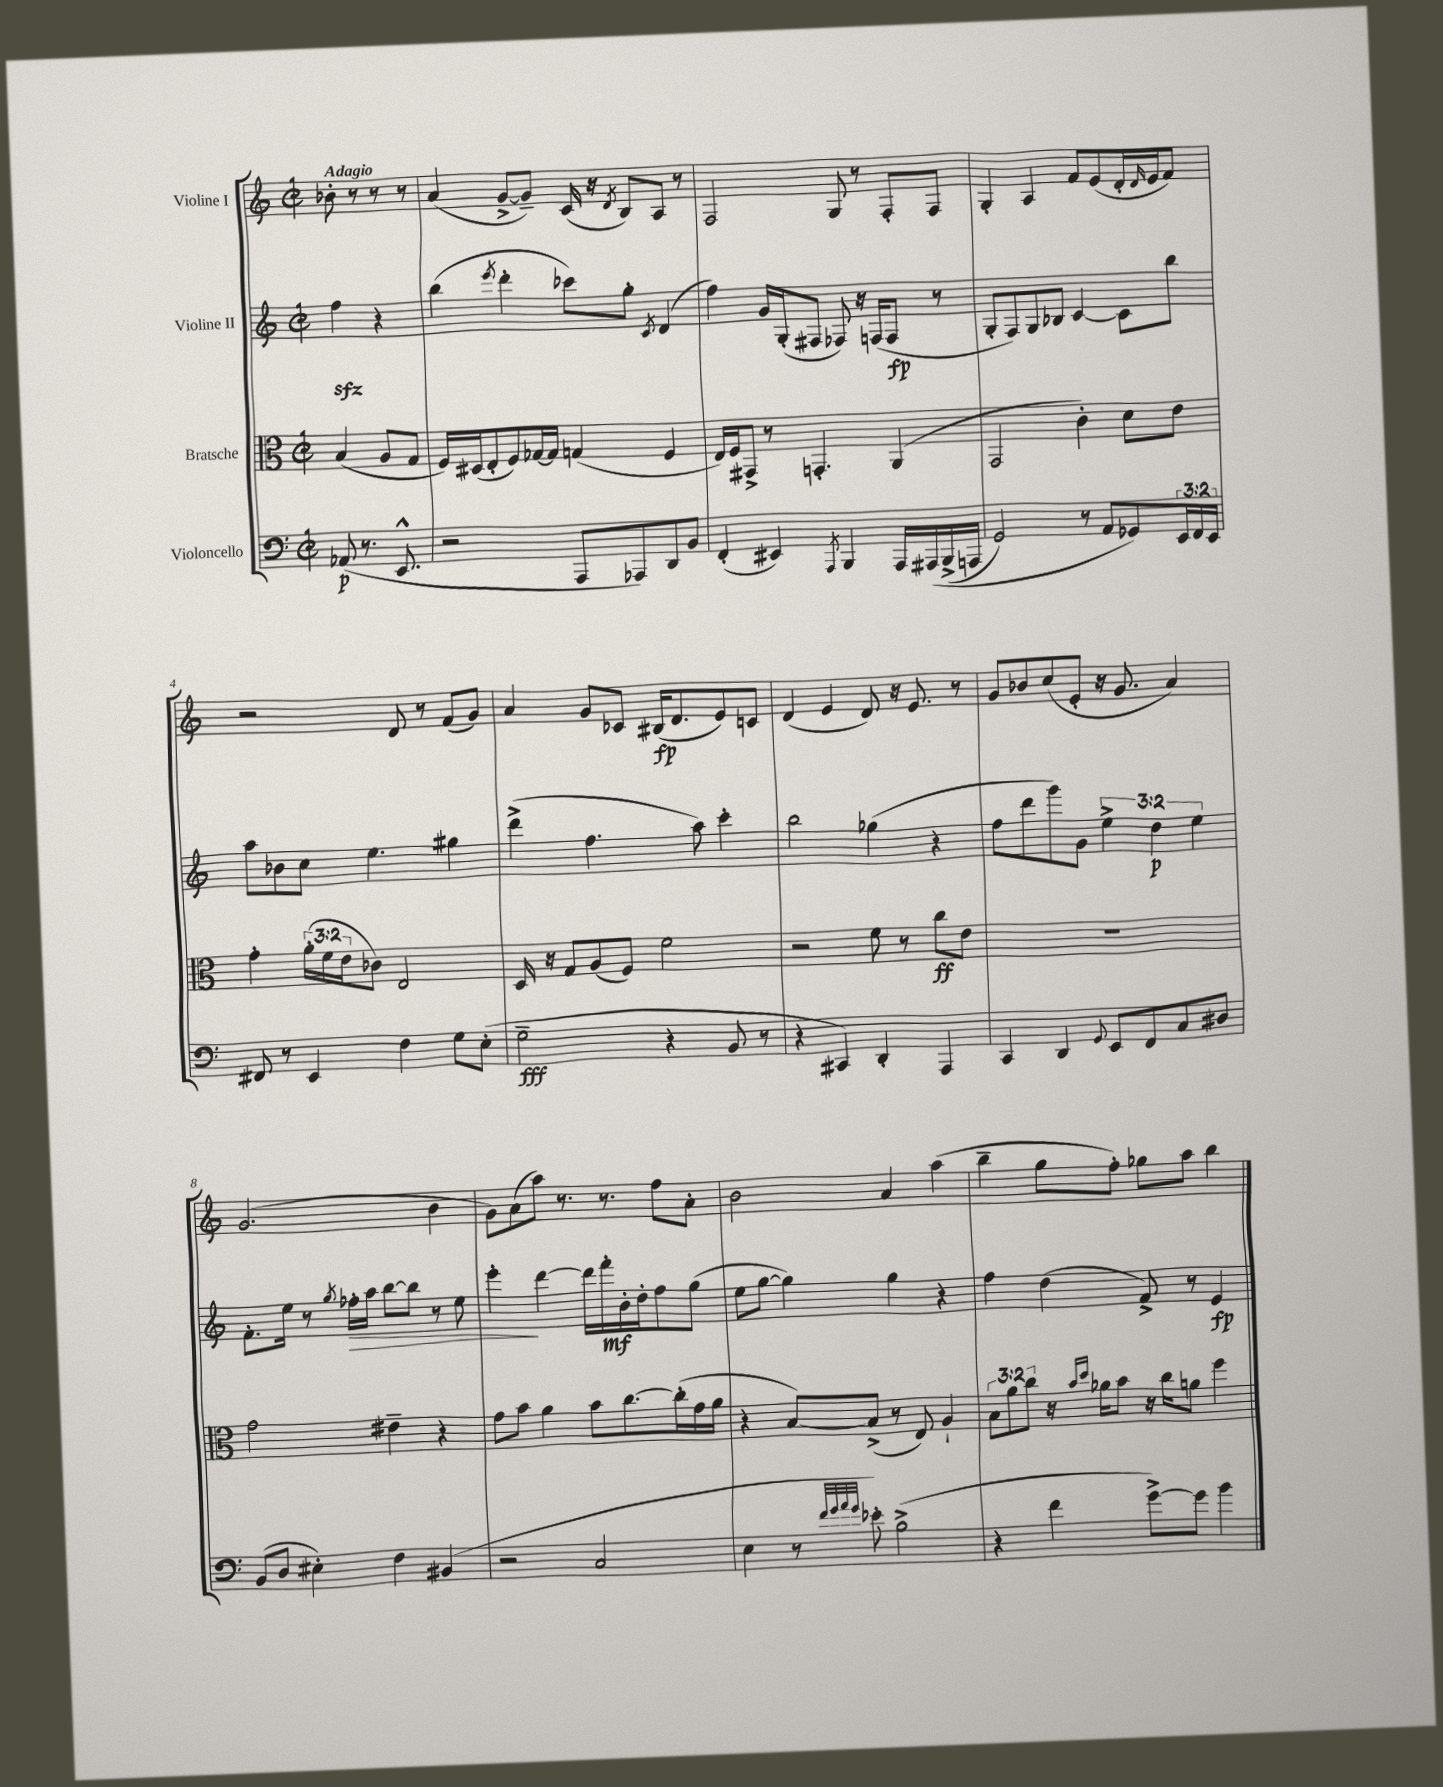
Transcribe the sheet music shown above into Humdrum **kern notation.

**kern	**dynam	**kern	**dynam	**kern	**dynam	**kern	**dynam
*part4	*part4	*part3	*part3	*part2	*part2	*part1	*part1
*staff4	*staff4	*staff3	*staff3	*staff2	*staff2	*staff1	*staff1
*I"Violoncello	*	*I"Bratsche	*	*I"Violine II	*	*I"Violine I	*
*clefF4	*	*clefC3	*	*clefG2	*	*clefG2	*
*k[]	*	*k[]	*	*k[]	*	*k[]	*
*M2/2	*	*M2/2	*	*M2/2	*	*M2/2	*
*met(c|)	*	*met(c|)	*	*met(c|)	*	*met(c|)	*
=	=	=	=	=	=	=	=
!	!	!	!	!	!	!LO:TX:a:B:t=Adagio	!
(8AA-X/	p	(4B/	.	4ffzz\	.	8b-X'\	.
8.r	.	.	.	.	.	8r	.
.	.	8A/L	.	4r	.	8r	.
8.EE^^/	.	.	.	.	.	.	.
.	.	8G/J	.	.	.	8r	.
=1	=1	=1	=1	=1	=1	=1	=1
2r	.	16F/LL)	.	(4bb\	.	(4a/	.
.	.	(16D#X/J	.	.	.	.	.
.	.	8E'/	.	.	.	.	.
.	.	.	.	8qeee/	.	.	.
.	.	8F/)	.	4ddd'\	.	[8g^/L	.
.	.	[16G-X/L	.	.	.	8g~/J])	.
.	.	16G-/JJ]	.	.	.	.	.
8AAA/L	.	(4Gn/	.	8ccc-X\L)	.	(16c/	.
.	.	.	.	.	.	16r	.
.	.	.	.	.	.	8qd/	.
8AAA-X/)	.	.	.	8gg'\J	.	8B/L)	.
.	.	.	.	8qc/	.	.	.
8DD/	.	4F/	.	(4d/	.	8A/J	.
8BB/J	.	.	.	.	.	8r	.
=2	=2	=2	=2	=2	=2	=2	=2
(4FF'/	.	16E/LL)	.	4ff\)	.	2F/	.
.	.	16F/J	.	.	.	.	.
.	.	8GG#X^/J	.	.	.	.	.
4EE#X/)	.	8r	.	16g/LL	.	.	.
.	.	.	.	(16G'/J	.	.	.
.	.	4.GGn'/	.	8F#X/J	.	.	.
8qAAA/	.	.	.	.	.	.	.
4BBB/	.	.	.	8F-X/)	.	8G/	.
.	.	.	.	16r	.	8r	.
.	.	.	.	(16Fn/KL	.	.	.
16AAA/LL	.	(4AA/	.	8F/J	fp	8F'/L	.
(16AAA#X/	.	.	.	.	.	.	.
(16BBB^/	.	.	.	8r	.	8F/J	.
16AAAn/JJ	.	.	.	.	.	.	.
=3	=3	=3	=3	=3	=3	=3	=3
2GG/)	.	2GG/	.	8G'/L	.	4G'/	.
.	.	.	.	8F/)	.	.	.
.	.	.	.	8G/	.	4A/	.
.	.	.	.	8B-X/J	.	.	.
8r	.	4c'\)	.	[4c/	.	8f/L	.
8AA/L	.	.	.	.	.	(8e/	.
8GG-X/)	.	8d\L	.	8c\L]	.	16d'/L	.
.	.	.	.	.	.	16qqd/	.
.	.	.	.	.	.	16e/J	.
24EE/L	.	8e\J	.	8bb\J	.	8f/J)	.
24FF/	.	.	.	.	.	.	.
24EE/JJ	.	.	.	.	.	.	.
!!LO:LB:g=z
=4	=4	=4	=4	=4	=4	=4	=4
8FF#X/	.	4g'\	.	8aa\L	.	2r	.
8r	.	.	.	8b-X\	.	.	.
4EE/	.	(24a'\LL	.	8cc\J	.	.	.
.	.	24f\	.	.	.	.	.
.	.	24e\J	.	.	.	.	.
.	.	8c-X\J)	.	4.ee\	.	.	.
4F\	.	2E/	.	.	.	8d/	.
.	.	.	.	.	.	8r	.
8G\L	.	.	.	4gg#X\	.	(8f/L	.
(8E'\J	.	.	.	.	.	8g/J)	.
=5	=5	=5	=5	=5	=5	=5	=5
2G~\	fff	16D/	.	(4ddd^\	.	4a/	.
.	.	16r	.	.	.	.	.
.	.	8G/L	.	.	.	.	.
.	.	(8A/	.	4.ff\	.	8g/L	.
.	.	8F/J)	.	.	.	8c-X/J	.
4r	.	2f\	.	.	.	(16B#X/KL	fp
.	.	.	.	.	.	8.d/	.
.	.	.	.	8aa\)	.	.	.
8BB/	.	.	.	4ccc'\	.	8e/)	.
8r	.	.	.	.	.	8cn/J	.
=6	=6	=6	=6	=6	=6	=6	=6
4r	.	2r	.	2bb\	.	(4d/	.
4CC#X/)	.	.	.	.	.	4e/	.
4DD'/	.	8f\	.	(4gg-X\	.	8d/)	.
.	.	8r	.	.	.	16r	.
.	.	.	.	.	.	8.e/	.
4AAA/	.	8cc\L	ff	4r	.	.	.
.	.	8e\J	.	.	.	8r	.
=7	=7	=7	=7	=7	=7	=7	=7
4CC/	.	1r	.	8ff\L	.	8g/L	.
.	.	.	.	8ddd\	.	8b-X/	.
4DD/	.	.	.	8ggg\)	.	(8cc/	.
.	.	.	.	8g\J	.	8e'/J	.
8qqGG/	.	.	.	.	.	.	.
8EE/L	.	.	.	6ee^\	.	16r	.
.	.	.	.	.	.	8.g/	.
8FF/	.	.	.	.	.	.	.
.	.	.	.	6dd\	p	.	.
8C/	.	.	.	.	.	4a/)	.
.	.	.	.	6ee\	.	.	.
8D#X/J	.	.	.	.	.	.	.
!!LO:LB:g=z
=8	=8	=8	=8	=8	=8	=8	=8
(8BB/L	.	2g\	.	8.f'\L	.	(2.g/	.
8D/J	.	.	.	.	.	.	.
.	.	.	.	16ee\Jk	.	.	.
4E#X'\)	.	.	.	8r	.	.	.
.	.	.	.	8qgg/	.	.	.
!	!	!	!	!	!LO:HP:b	!	!
.	.	.	.	16ff-X'\LL	>	.	.
.	.	.	.	16aa\JJ	.	.	.
4F\	.	4e#X~\	.	[8bb\L	.	.	.
.	.	.	.	8bb\J]	.	.	.
(4BB#X/	.	4r	.	8r	.	4b\	.
.	.	.	.	8ee\	.	.	.
=9	=9	=9	=9	=9	=9	=9	=9
2r	.	8g\L	.	4eee'\	.	8g\L)	.
.	.	8b\J	.	.	.	(8a\	.
.	.	4a\	.	[4ddd\	]	8aa\J)	.
.	.	.	.	.	.	8.r	.
2C/	.	8b\L	.	16ddd\LL]	.	.	.
.	.	.	.	16fff'\	mf	8.r	.
.	.	[8.cc\	.	16b'\	.	.	.
.	.	.	.	16dd'\J	.	.	.
.	.	.	.	8ff\	.	8ff\L	.
.	.	(16cc'\L]	.	.	.	.	.
.	.	16g\	.	(8gg\J	.	8a'\J	.
.	.	16a\JJ	.	.	.	.	.
=10	=10	=10	=10	=10	=10	=10	=10
4E\	.	4r	.	8ee\L	.	2b\	.
.	.	.	.	[8gg\J	.	.	.
8r	.	[8B/L)	.	4gg\])	.	.	.
32qqf/LLL	.	.	.	.	.	.	.
32qqg/	.	.	.	.	.	.	.
32qqa/	.	.	.	.	.	.	.
32qqg/JJJ	.	.	.	.	.	.	.
8e-X'\)	.	(8B^/J]	.	.	.	.	.
(2B^\	.	8r	.	4gg\	.	4a/	.
.	.	8E/)	.	.	.	.	.
.	.	4A`/	.	4r	.	(4aa\	.
=11	=11	=11	=11	=11	=11	=11	=11
4r	.	12B\L	.	4ff\	.	4bb~\	.
.	.	12a\	.	.	.	.	.
.	.	12cc\J	.	.	.	.	.
4f\	.	16r	.	(4dd\	.	8gg\L	.
.	.	16qqb/LL	.	.	.	.	.
.	.	16qqdd/JJ	.	.	.	.	.
.	.	16a-X\KL	.	.	.	.	.
.	.	8b\J	.	.	.	8ff'\J)	.
[8g^\L)	.	16r	.	8f^/)	.	8gg-X\L	.
.	.	16cc\KL	.	.	.	.	.
8g\J]	.	8an\J	.	8r	.	8aa\J	.
4b\	.	4ff\	.	4e/	fp	4bb\	.
==	==	==	==	==	==	==	==
*-	*-	*-	*-	*-	*-	*-	*-
